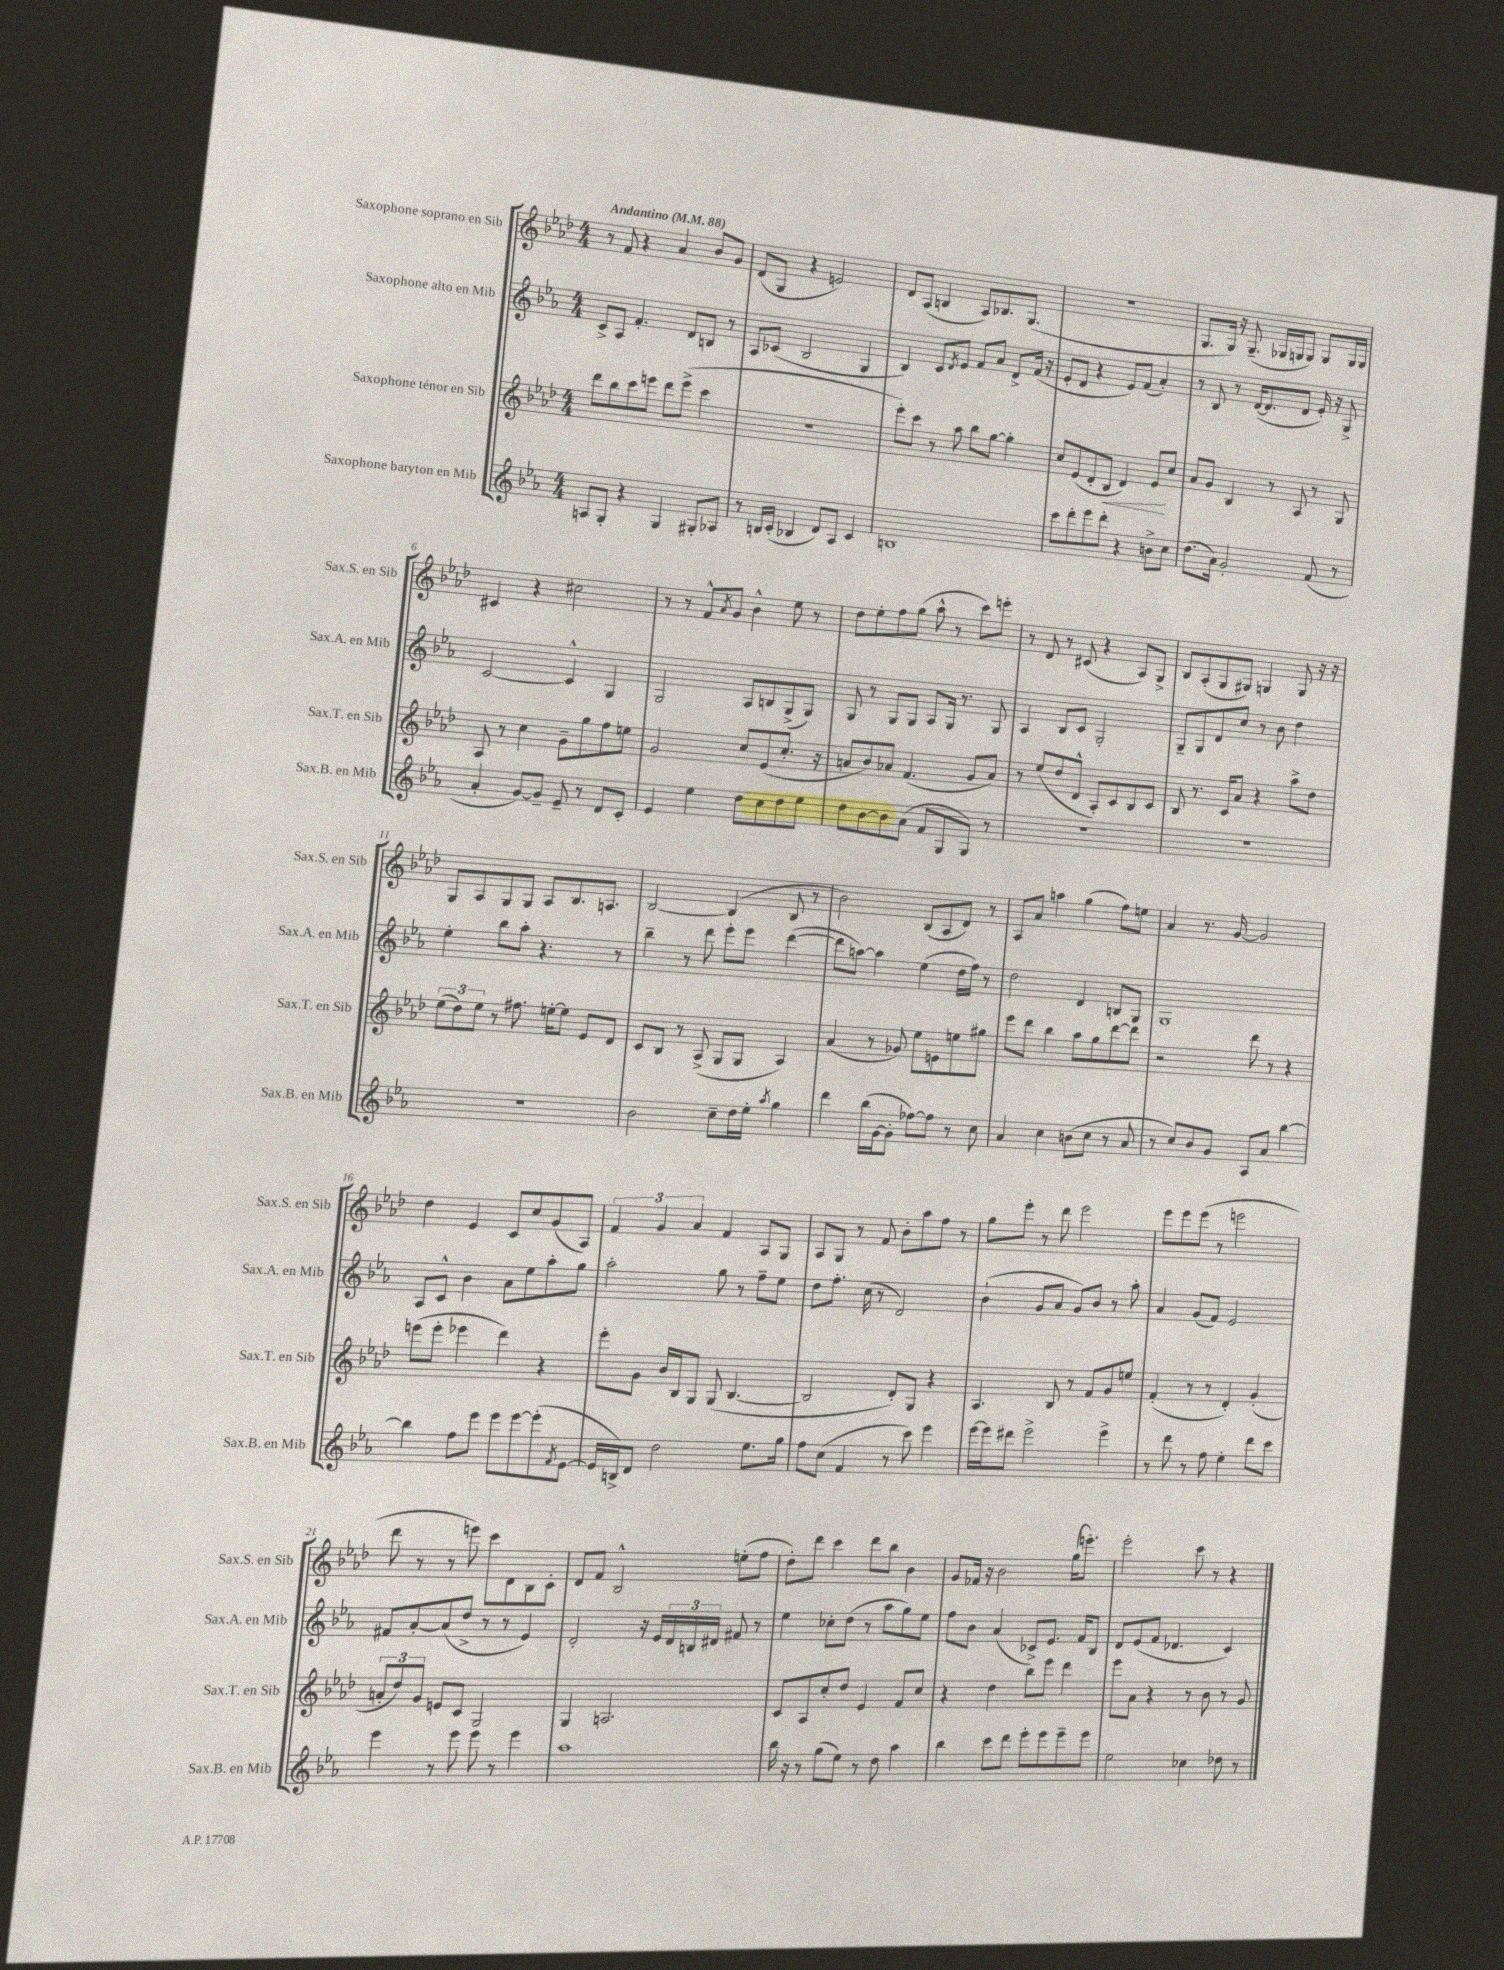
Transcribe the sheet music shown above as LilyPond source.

<<
\new StaffGroup <<
\new Staff = "s0" \with { instrumentName = "Saxophone soprano en Sib" shortInstrumentName = "Sax.S. en Sib" } {
    \clef treble \key aes \major \numericTimeSignature \time 4/4 \tempo "Andantino" 4 = 88
    r8 f'8 r4 aes'4 bes'8 g'8 |
    des'8( g8 r4 e'2) |
    des'8 aes8( b4 aes8) bes8. g8.( |
    R1 |
    g8. g16) r16 g8.--( ges16 g16 g8) g8 g16 g16 |
    cis'4 r4 cis''2 |
    r8 r8 f'8-^ \acciaccatura { aes'8 } g'8 bes'4-^ ees''8 r8 |
    des''8 ees''8-. f''8 g''8( aes''8-^ r8 c'''8) e'''8-. |
    r8 des'8 r8 cis'8( r4 aes8) g8-> |
    bes8 aes8-.( g8 gis8) g4 g8 r16 r16 |
    g8 aes8 g8 g8 aes8 bes8. a8. |
    bes2~ bes4( bes8 r8 |
    bes'2) bes8( aes8 des'8) r8 |
    aes8 aes'8 a''4 g''4( f''8) e''8 |
    aes'4 r8. g'16~ g'2 |
    des''4 ees'4 c'8 c''8 g'8( aes8) |
    \tuplet 3/2 { f'4 g'4 aes'4 } f'4 aes8 g8 |
    aes8 g8 r8 f'8 bes'8-. aes''8 f''8 r8 |
    g''8 ees'''8-. r8 des'''8 ees'''2 |
    ees'''8 ees'''8 ees'''8( r8 e'''2 |
    des'''8 r8 r8 e'''8) c'''8 des'8 bes8 c'8-. |
    des'8 f'8 bes2-^ e''8-.( f''8 |
    des''8-.) des'''8 c'''4 des'''8 bes''8 bes'4 |
    g'8 fes'16 r16 bes'2 g''16( e'''8.-.) |
    ees'''2-. c'''8 r8 r4 \bar "|." |
}
\new Staff = "s1" \with { instrumentName = "Saxophone alto en Mib" shortInstrumentName = "Sax.A. en Mib" } {
    \clef treble \key ees \major \numericTimeSignature \time 4/4
    c'8-> aes8 f'4.-. d'8 b8 r8 |
    aes8 ces'8( bes2 g4 |
    bes4) c'8 \acciaccatura { d'8 } ees'8 f'8 aes'8 d'8-> f'16( r16 |
    ees'8-. d'8 r4 ees'8) f'8( aes'4-.) |
    r8 bes8 r8 d'16~( d'8. d'8 ees'16-.) r16 g8-> |
    c'2~ c'4-^ g4 |
    g2 aes8 b8 g8->( g8) |
    g8 r8 g8 g8 aes8 g16 r8. g8 |
    aes4 bes8 c'8 g2-. |
    g8-- g8 d'8 c''8 r8 bes'8 d''4 |
    ees''4-. bes''8 aes''8-. r4. r8 |
    bes''4-- r8 d'''8 ees'''8-. ees'''8 d'''4~( |
    d'''8 a''8~) a''4 ees''4( d''16 f''16) r8 |
    d''2 d'4 b8 g8 |
    g1 |
    aes8 c'8-^ bes'4 aes'8 ees''8 aes''8-. g''8 |
    aes''2-. g''8 r8 f''8-- ees''8 |
    d''8 f''8.-. c''16( r8 d'2) |
    bes'4-!( g'8 aes'8 g'8) bes'8 r8 aes''8-. |
    aes'4 g'8( f'8) ees'2 |
    fis'8 aes'8~-. aes'8( d''8-> r8 r8 ees'4) |
    d'2-. r16 ees'16 \tuplet 3/2 { d'16 b16 dis'16 } fis'8 r8 |
    ees''4 ces''8-. d''8( r8 aes''8 g''8) ees''8 |
    f''8 bes'8 aes'4( ces'8->) ees'8. f'16 bes8 |
    d'8 ees'8( f'8 des'4. c'4) \bar "|." |
}
\new Staff = "s2" \with { instrumentName = "Saxophone ténor en Sib" shortInstrumentName = "Sax.T. en Sib" } {
    \clef treble \key aes \major \numericTimeSignature \time 4/4
    des'''8 bes''8 c'''8 e'''8 des'''8 e'''8->( c'''4 |
    R1 |
    ees'''8-.) c'''8 r8 aes''8 bes''8 g''8~ g''4-. |
    c''8 ees'8( des'8-. bes8\< des'4) ees'8\! c''8 |
    aes'8 g'8 bes4 r8 aes8 r8 g8 |
    aes8 r8 c''4 g'8-- g''8 f''8 e''8 |
    g'2 c''8 ees'8( c''8.-. r16 |
    a'8 bes'8) aes'8 f'4.( g'8 aes'8) |
    r8 ees''8( des''8 des'8-^ aes8-.) c'8 bes8 c'8 |
    bes8 r8. c'16 aes'8 r4 aes''8-> des''8 |
    \tuplet 3/2 { ees''8( des''8) ees''8 } r8 fis''8. e''16~-. e''8 ees'8 des'8 |
    c'8 bes8 r8 aes8->( g8 g8 aes4) |
    aes'4( r8 ges'8) ees''8 e'8 e''8 gis''8 |
    ees'''8 des'''8 bes''4 aes''8 g''8 des'''8~ des'''8 |
    r2 des'''8 r8 r4 |
    e'''8( e'''8-. ees'''4 des'''4) r4 |
    ees'''8-. g'8 bes'16 bes16 g8 g8( bes4.~ |
    bes2 des'8-.) g8 r4 |
    aes4. bes8 r8 f'8 g'8 e''8 |
    f'4-.( r8 r8 des'4-.) g'4-.( |
    \tuplet 3/2 { a'8-. des''8) g'8 } e'8 c'8 g2 |
    g4 a2. |
    c'8 aes8 c''8-. des''8 ees'4 f'8 c''8 |
    r4 des''4 bes''8 ees'''8 des'''4 |
    ees'''8 aes'8 r4 r8 bes'8 r8 g'8 \bar "|." |
}
\new Staff = "s3" \with { instrumentName = "Saxophone baryton en Mib" shortInstrumentName = "Sax.B. en Mib" } {
    \clef treble \key ees \major \numericTimeSignature \time 4/4
    a8 g8-. r4 g4 gis8-. aes8 |
    r8 b16 c'16-.( bes4 d'8) aes8 c'4 |
    b1 |
    c'''8 d'''8-. ees'''8 d'''8-. r4 b'8-> c''8 |
    d''8.( aes'16) g'2-. f'8( r8 |
    aes'4-. g'8~) g'8-- ees'8-- r8 d'8 c'8-. |
    ees'4 ees''4 d''8 c''8 d''8 ees''8 |
    d''8 bes'8~ bes'8 aes'8( f'8 g8 g8) r8 |
    R1 |
    R1 |
    R1 |
    bes'2 c''8-- d''16 ees''16-. \acciaccatura { aes''8 } g''4 |
    d'''4 bes''16( g'16~ g'8-. fes''8~) fes''8 r8 c''8 |
    aes'4 c''4 b'8( c''8 r8 aes'8 |
    r8 c''8) bes'8 g'8 aes8 aes'8 bes''4~ |
    bes''4 f''8 ees'''8 ees'''8 ees'''8~ ees'''8-.( \acciaccatura { f'8 } ees'8~ |
    ees'16 b16->) d'8 d''2 ees''8. g''16 |
    f''8 c''8( f'4 r8 c'''8) ees'''4 |
    ees'''16~ ees'''16 dis'''8 ees'''2-> ees'''4-> |
    r8 d'''8 r8 f''8 ees''4-. d'''8 c'''8 |
    ees'''4 r8 ees'''8 ees'''8 r8 ees'''4 |
    aes''1 |
    bes''16 r16 r8 g''8( ees''8) r8 d''8 aes''4 |
    bes''4 c'''8 d'''8 ees'''8-. ees'''8 ees'''8-- ees'''8 |
    ees''2 ces''4 des''8 r8 \bar "|." |
}
>>
>>
